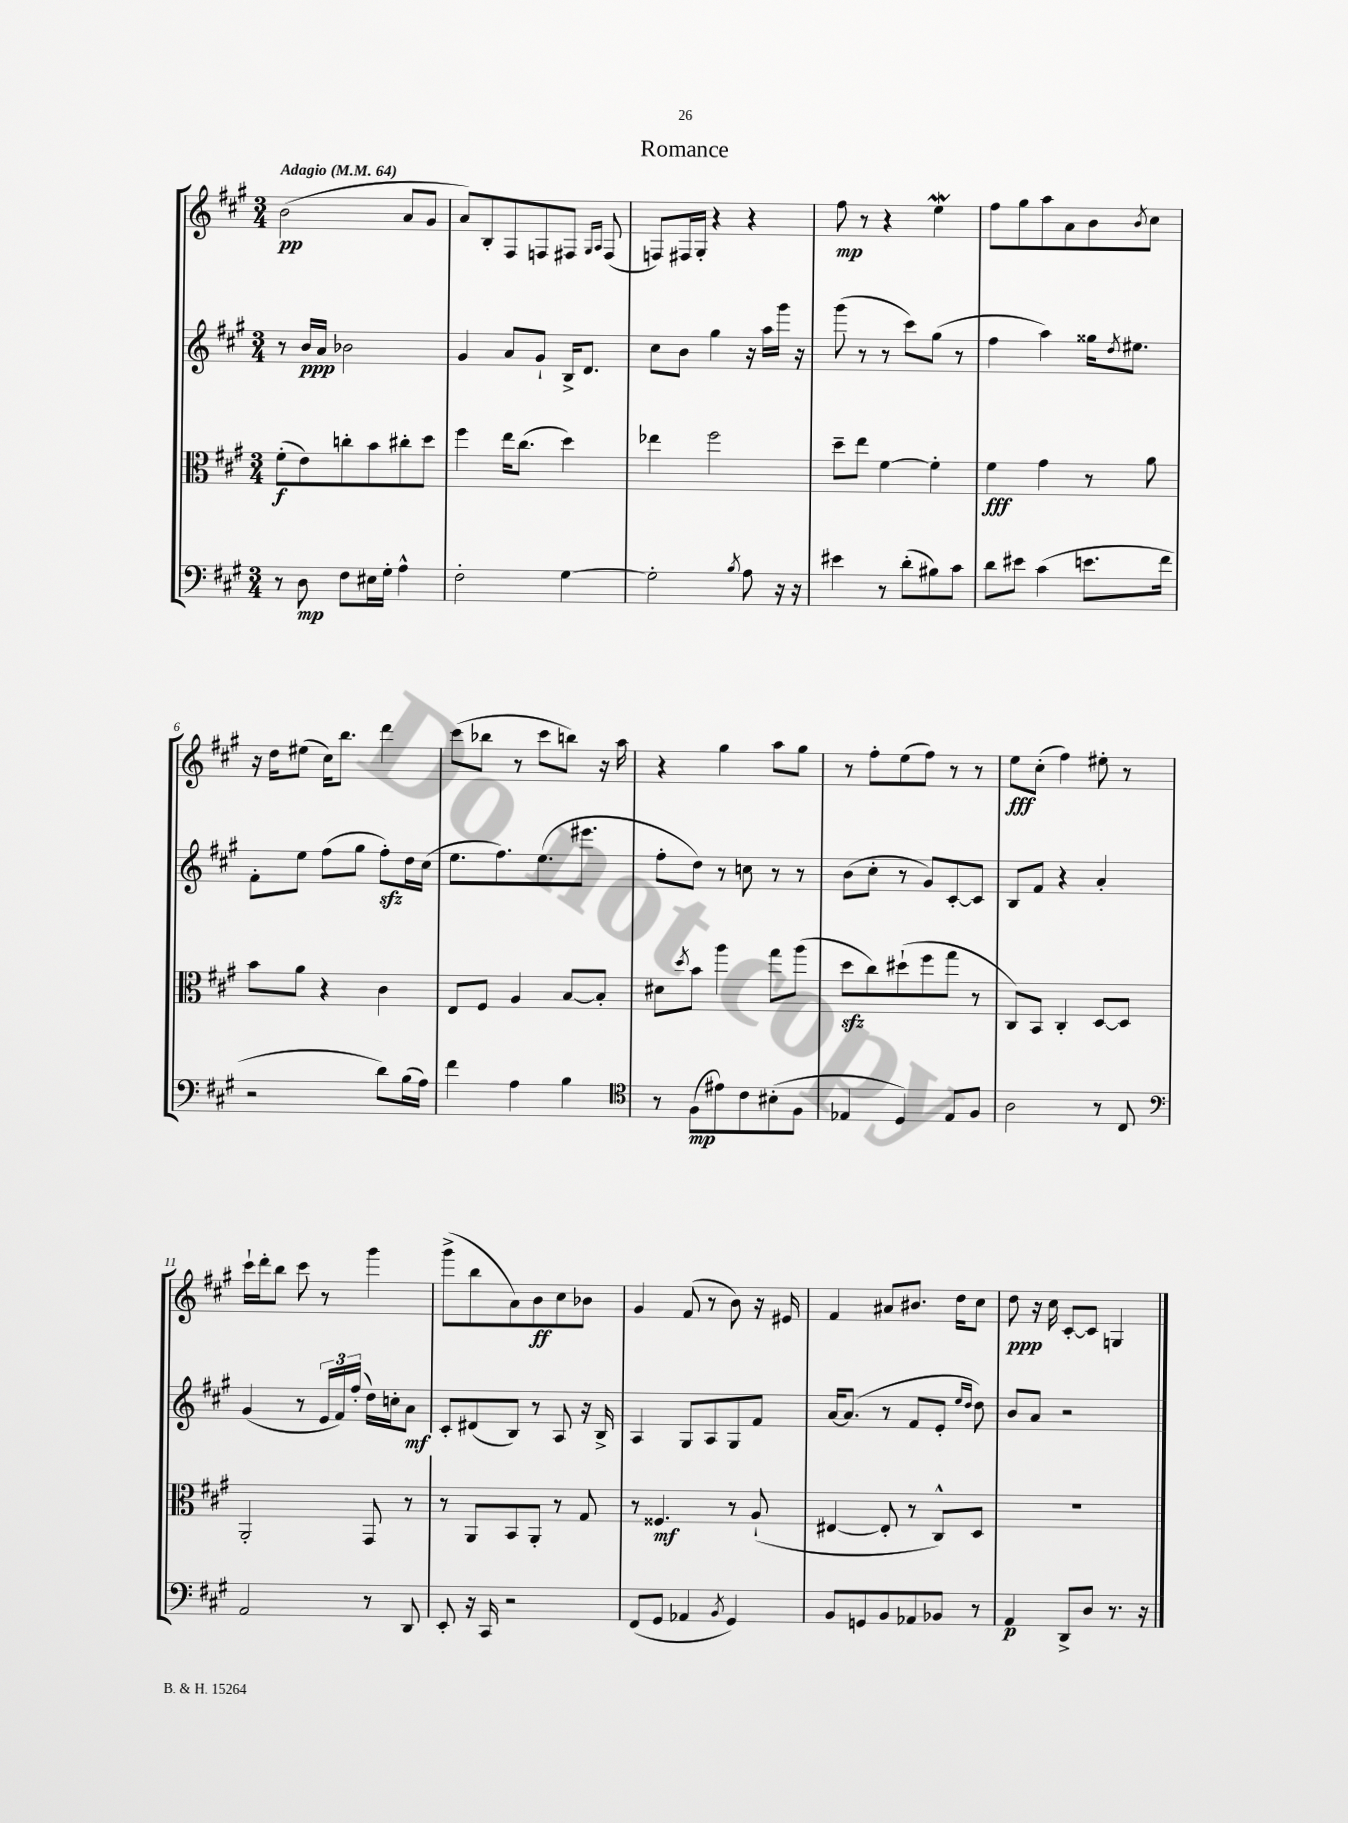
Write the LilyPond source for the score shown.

\header { title = "Romance" }
<<
\new StaffGroup <<
\new Staff = "s0" {
    \clef treble \key a \major \numericTimeSignature \time 3/4 \tempo "Adagio" 4 = 64
    b'2\pp( a'8 gis'8 |
    a'8) b8-. fis8 f8 fis8 \grace { gis16 a16 } fis8( |
    f8) fis16 gis16-. r4 r4 |
    fis''8\mp r8 r4 e''4\mordent |
    fis''8 gis''8 a''8 a'8 b'8 \acciaccatura { b'8 } cis''8 |
    r16 d''16 eis''8( cis''16) b''8. d'''4 |
    cis'''8( bes''8 r8 cis'''8 b''8) r16 a''16 |
    r4 gis''4 a''8 gis''8 |
    r8 fis''8-. e''8( fis''8) r8 r8 |
    e''8\fff cis''8-.( fis''4) eis''8-. r8 |
    cis'''16-! d'''16-. b''8 cis'''8 r8 gis'''4 |
    gis'''8->( b''8 a'8) b'8\ff cis''8 bes'8 |
    gis'4 fis'8( r8 b'8) r16 eis'16 |
    fis'4 ais'8 bis'8. d''16 cis''8 |
    d''8\ppp r16 cis''16 cis'8~-. cis'8 g4 \bar "|." |
}
\new Staff = "s1" {
    \clef treble \key a \major \numericTimeSignature \time 3/4
    r8 b'16\ppp a'16 bes'2 |
    gis'4 a'8 gis'8-! b16-> d'8. |
    cis''8 b'8 gis''4 r16 a''16 gis'''16 r16 |
    gis'''8( r8 r8 cis'''8) gis''8( r8 |
    fis''4 a''4) gisis''16 \acciaccatura { d''8 } eis''8. |
    fis'8-. e''8 fis''8( gis''8 fis''8-.\sfz) d''16 cis''16( |
    e''8. fis''8.) e''8.( eis'''8. |
    fis''8-. d''8) r8 c''8 r8 r8 |
    b'8( cis''8-. r8 gis'8) cis'8~-. cis'8 |
    b8 fis'8 r4 a'4-. |
    gis'4( r8 \tuplet 3/2 { e'16 fis'16) fis''16-.( } d''16) c''16-. a'8\mf |
    cis'8-. dis'8( b8) r8 a8 r16 b16-> |
    a4 gis8 a8 gis8 fis'8 |
    a'16~ a'8.( r8 fis'8 e'8-. \grace { e''16 d''16 } d''8) |
    b'8 a'8 r2 \bar "|." |
}
\new Staff = "s2" {
    \clef alto \key a \major \numericTimeSignature \time 3/4
    fis'8-.\f( e'8) c''8-. b'8 cis''8-. d''8 |
    fis''4 e''16 cis''8.( d''4) |
    ees''4 fis''2 |
    d''8-- e''8 fis'4~ fis'4-. |
    fis'4\fff gis'4 r8 a'8 |
    b'8 a'8 r4 cis'4 |
    e8 fis8 a4 b8~ b8-. |
    dis'8 \acciaccatura { d''8 } b'8 a''4 gis''8 a''8( |
    d''8\sfz cis''8) dis''8-!( fis''8 gis''8 r8 |
    cis8) b,8 cis4-. d8~ d8 |
    a,2-. gis,8 r8 |
    r8 a,8 b,8 a,8-. r8 gis8 |
    r8 fisis4.\mf r8 a8-!( |
    eis4~ eis8-. r8 cis8-^) d8 |
    R2. \bar "|." |
}
\new Staff = "s3" {
    \clef bass \key a \major \numericTimeSignature \time 3/4
    r8 d8\mp fis8 eis16 gis16-. a4-^ |
    fis2-. gis4~ |
    gis2-. \acciaccatura { b8 } a8 r16 r16 |
    eis'4 r8 d'8-.( bis8) cis'8 |
    d'8 eis'8 cis'4( e'8. fis'16 |
    r2 d'8) b16( a16) |
    fis'4 a4 b4 |
    \clef tenor r8 fis8\mp( eis'8) cis'8 bis8-.( fis8 |
    ees4 d4) ees8 fis8 |
    a2 r8 cis8 |
    \clef bass a,2 r8 d,8 |
    e,8-. r16 cis,16 r2 |
    fis,8( gis,8 aes,4 \acciaccatura { b,8 } gis,4) |
    b,8 g,8 b,8 aes,8 bes,8 r8 |
    a,4\p d,8-> d8 r8. r16 \bar "|." |
}
>>
>>
